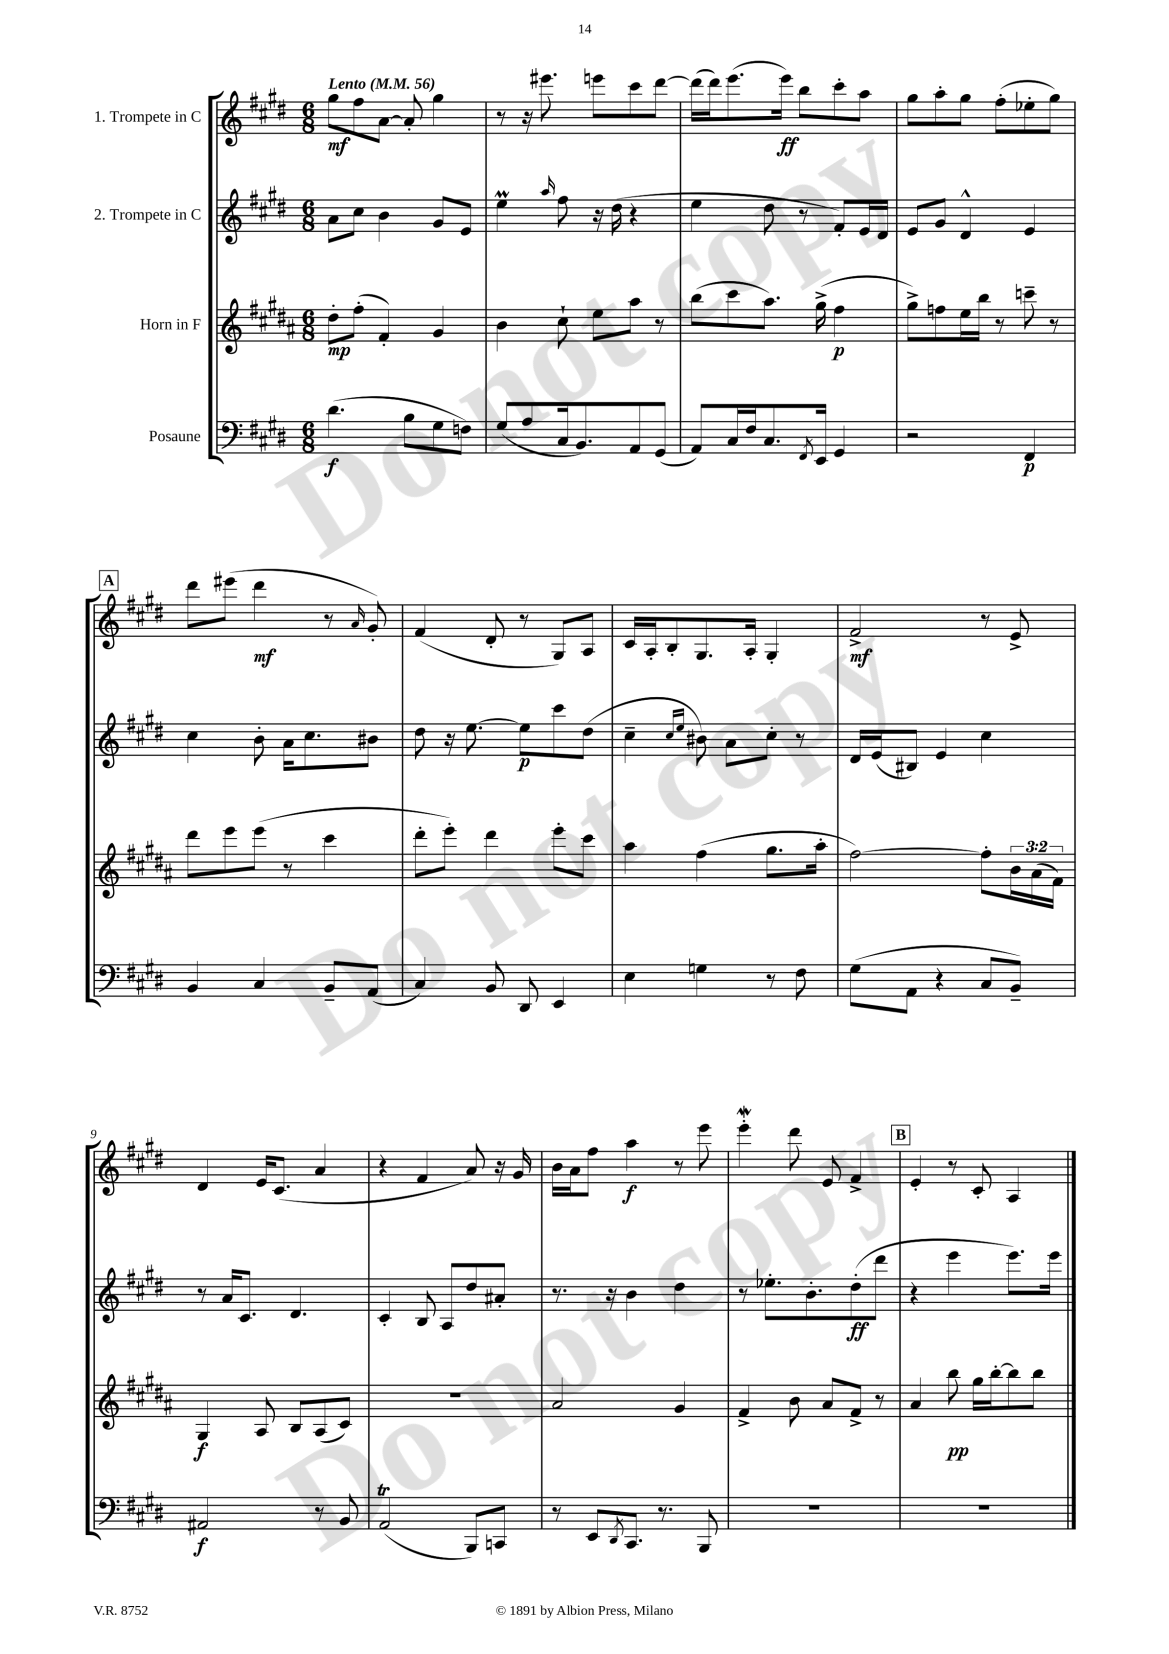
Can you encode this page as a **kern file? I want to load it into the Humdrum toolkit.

**kern	**kern	**kern	**kern
*staff4	*staff3	*staff2	*staff1
*clefF4	*clefG2	*clefG2	*clefG2
*k[f#c#g#d#]	*k[f#c#g#d#a#]	*k[f#c#g#d#]	*k[f#c#g#d#]
*M6/8	*M6/8	*M6/8	*M6/8
*MM56	*MM56	*MM56	*MM56
(4.d#	8dd#'	8a	8gg#
.	(8ff#'	8cc#	8ff#
.	4f#')	4b	[8a
8B	.	.	8a']
8G#	4g#	8g#	4gg#
8F)	.	8e	.
=	=	=	=
(8G#	4b	4ee	8r
8A	.	.	16r
.	.	.	8.eee#
.	.	16qqaa	.
16C#	8cc#`	8ff#	.
8.BB)	.	.	.
.	8ee	16r	8eee
.	.	(16dd#	.
8AA	8aa#	4r	8ccc#
(8GG#	8r	.	[8ddd#
=	=	=	=
8AA)	(8bb	4ee	(16ddd#]
.	.	.	16ddd#)
16C#	8ccc#	.	(8.eee
16F#	.	.	.
8.C#	8.aa#)	8dd#	.
.	.	.	16eee)
.	.	8r	8bb
8qFF#	.	.	.
16EE	(16gg#^	.	.
4GG#	4ff#	8f#')	8ccc#'
.	.	16e	8aa
.	.	16d#	.
=	=	=	=
2r	8gg#^)	8e	8gg#
.	8ff	8g#	8aa'
.	16ee	4d#^^	8gg#
.	16bb	.	.
.	8r	.	(8ff#'
4FF#	8ccc~	4e	8ee-'
.	8r	.	8gg#)
=	=	=	=
4BB	8ddd#	4cc#	8ddd#
.	8eee	.	(8eee#
4C#	(8eee	8b'	4ddd#
.	8r	16a	.
.	.	8.cc#	.
8BB~	4ccc#	.	8r
.	.	.	16qqa
(8AA	.	8b#	8g#')
=	=	=	=
4C#)	8ddd#'	8dd#	(4f#
.	8eee')	16r	.
.	.	[8.ee	.
8BB	4ddd#	.	8d#'
8DD#	.	8ee]	8r
4EE	8eee'	8ccc#	8G#)
.	8ccc#	(8dd#	8A
=	=	=	=
4E	4aa#	4cc#~	16c#
.	.	.	16A'
.	.	.	8B'
.	.	16qqcc#	.
.	.	16qqee	.
4G	(4ff#	8b#)	8.G#
.	.	8a	.
.	.	.	16A'
8r	8.gg#	8cc#'	4G#'
8F#	.	8r	.
.	16aa#'	.	.
=	=	=	=
(8G#	[2ff#)	16d#	2f#^
.	.	(16e	.
8AA	.	8B#)	.
4r	.	4e	.
8C#	8ff#']	4cc#	8r
8BB~)	24b	.	8e^
.	(24a#	.	.
.	24f#)	.	.
=	=	=	=
2AA#	4G#	8r	4d#
.	.	16a	.
.	.	8.c#	.
.	8A#	.	16e
.	.	.	(8.c#
.	8B	4.d#	.
8r	(8A#	.	4a
8BB	8c#)	.	.
=	=	=	=
(2AA	2.r	4c#'	4r
.	.	8B	4f#
.	.	8A	.
8BBB)	.	8dd#	8a)
8CC	.	8a#'	16r
.	.	.	16g#
=	=	=	=
8r	2a#	8.r	16b
.	.	.	16a
8EE	.	.	8ff#
.	.	16r	.
8qDD#	.	.	.
8.CC#	.	4b	4aa
8.r	.	.	.
.	4g#	4dd#	8r
8BBB	.	.	8eee
=	=	=	=
2.r	4f#^	8r	4eee'
.	.	8.ee-'	.
.	8b	.	8ddd#
.	.	8.b'	.
.	8a#	.	8e
.	8f#^	(8dd#'	4f#^
.	8r	8ddd#	.
=	=	=	=
2.r	4a#	4r	4e'
.	8bb	4eee	8r
.	16gg#	.	8c#'
.	[16bb'	.	.
.	8bb]	8.eee)	4A
.	8bb	.	.
.	.	16eee	.
==	==	==	==
*-	*-	*-	*-
